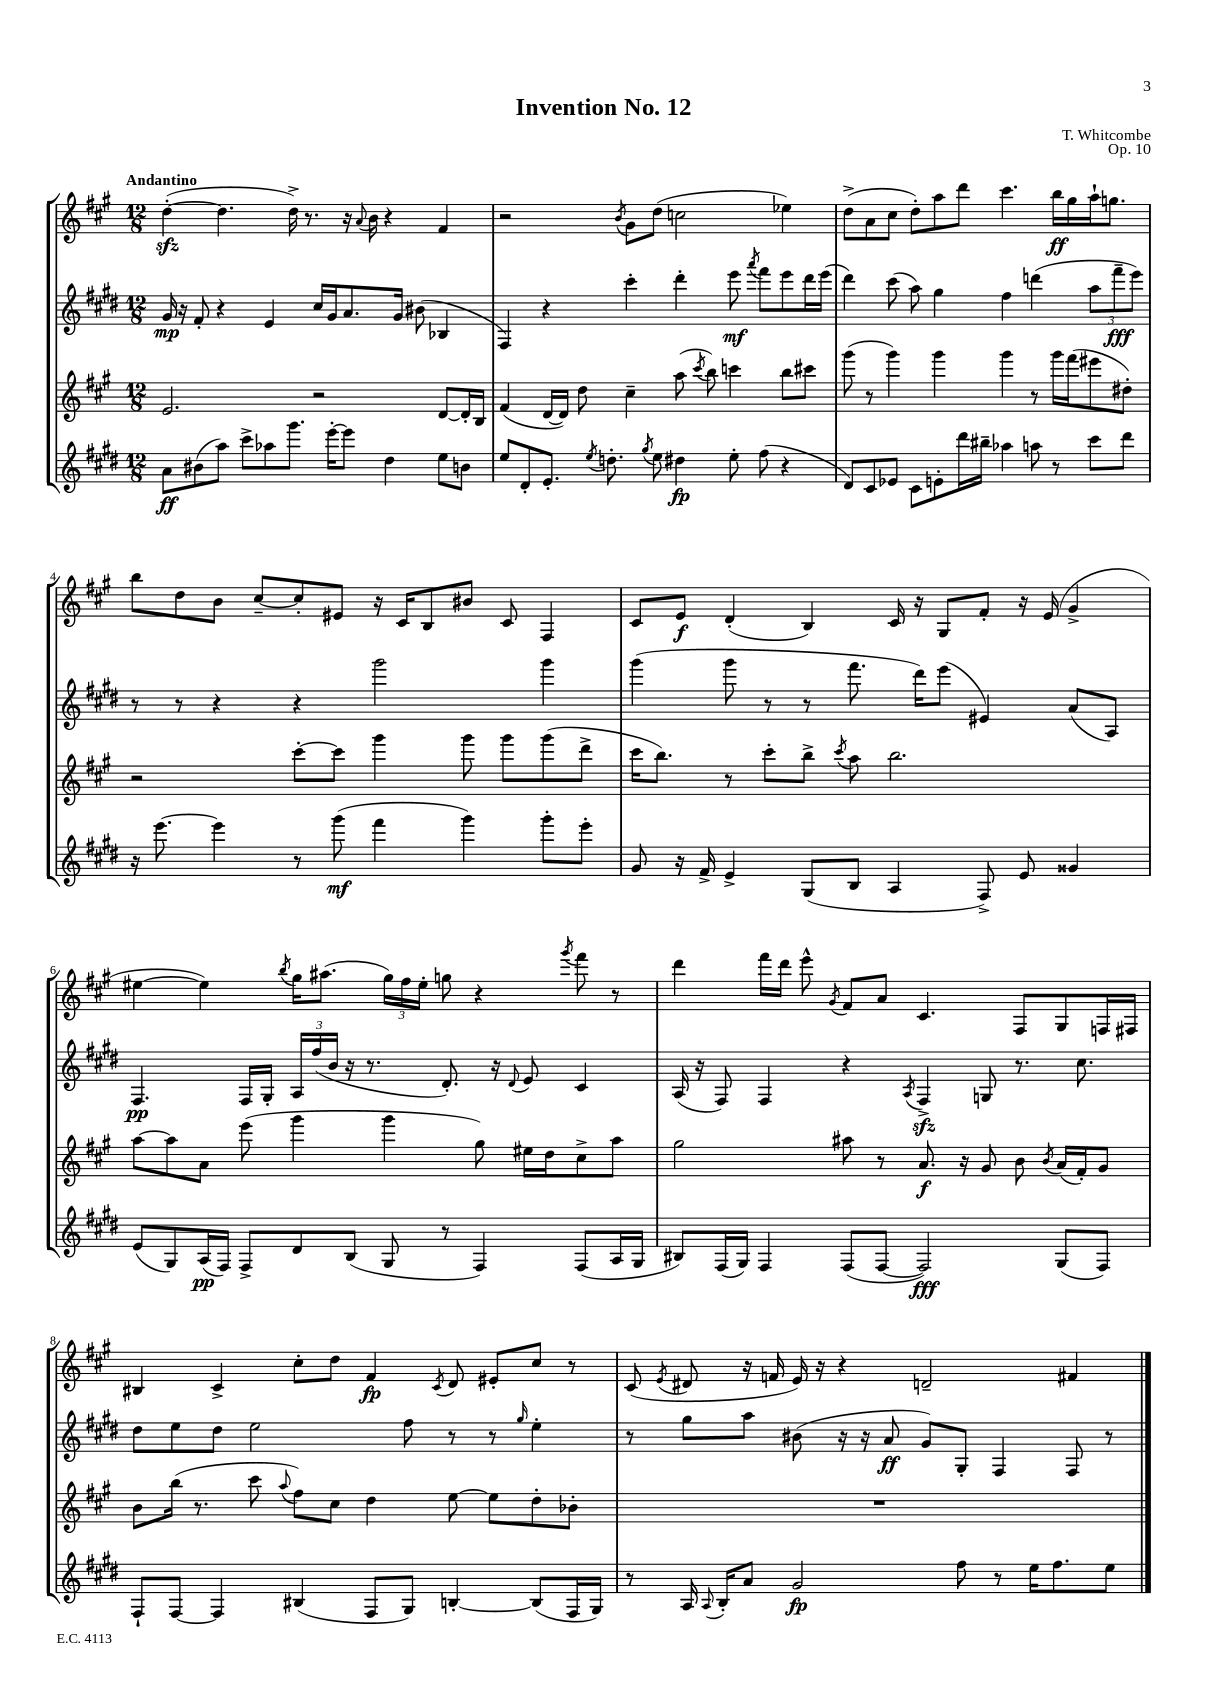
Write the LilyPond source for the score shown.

\header { title = "Invention No. 12" composer = "T. Whitcombe" opus = "Op. 10" }
<<
\new StaffGroup <<
\new Staff = "s0" {
    \clef treble \key a \major \numericTimeSignature \time 12/8 \tempo "Andantino"
    \autoBeamOff d''4~-.\sfz( d''4. d''16->) r8. r16 \appoggiatura { a'8 } b'16 r4 fis'4 |
    r2 \acciaccatura { b'8 } gis'8[ d''8]( c''2 ees''4) |
    d''8[->( a'8 cis''8] d''8[-.) a''8 d'''8] cis'''4. b''16[\ff gis''16 a''16-! g''8.] |
    b''8[ d''8 b'8] cis''8[~-- cis''8-. eis'8] r16 cis'16[ b8 bis'8] cis'8 fis4 |
    cis'8[ e'8]\f d'4-.( b4) cis'16 r16 gis8[ fis'8]-. r16 e'16( gis'4-> |
    eis''4~ eis''4) \acciaccatura { b''8 } gis''16[ ais''8.]( \tuplet 3/2 { gis''16[) fis''16 eis''16]-. } g''8 r4 \acciaccatura { gis'''8 } fis'''8 r8 |
    d'''4 fis'''16[ d'''16] e'''8-^ \acciaccatura { gis'8 } fis'8[ a'8] cis'4. fis8[ gis8 f16 fis16] |
    bis4 cis'4-> cis''8[-. d''8] fis'4\fp \acciaccatura { cis'8 } d'8 eis'8[-. cis''8] r8 |
    cis'8( \acciaccatura { e'8 } dis'8 r16 f'16 e'16) r16 r4 d'2-- fis'4 \bar "|." |
}
\new Staff = "s1" {
    \clef treble \key e \major \numericTimeSignature \time 12/8
    \autoBeamOff gis'16\mp r16 fis'8-. r4 e'4 cis''16[ gis'16 a'8. gis'16] bis'8( bes4 |
    fis4) r4 cis'''4-. dis'''4-. e'''8\mf \acciaccatura { a'''8 } fis'''8[ e'''8 dis'''16 e'''16]( |
    dis'''4) cis'''8( a''8) gis''4 fis''4 d'''4( \tuplet 3/2 { a''8[ fis'''8--\fff e'''8]) } |
    r8 r8 r4 r4 gis'''2 gis'''4 |
    gis'''4( gis'''8 r8 r8 fis'''8. dis'''16[) e'''8]( eis'4) a'8[( a8]) |
    fis4.\pp fis16[ gis16]-. \tuplet 3/2 { a16[ fis''16( b'16] } r16 r8. dis'8.-.) r16 \appoggiatura { dis'8 } e'8 cis'4 |
    a16( r16 fis8) fis4 r4 \acciaccatura { a8 } fis4->\sfz g8 r8. cis''8. |
    dis''8[ e''8 dis''8] e''2 fis''8 r8 r8 \grace { gis''16 } e''4-. |
    r8 gis''8[ a''8] bis'8( r16 r16 a'8\ff gis'8[) gis8]-. fis4 fis8 r8 \bar "|." |
}
\new Staff = "s2" {
    \clef treble \key a \major \numericTimeSignature \time 12/8
    \autoBeamOff e'2. r2 d'8[~ d'16-. b16] |
    fis'4( d'16[~ d'16]) d''8 cis''4-- a''8( \acciaccatura { cis'''8 } b''8) c'''4 b''8[ cis'''8] |
    gis'''8( r8 gis'''4) gis'''4 gis'''4 r8 gis'''16[ fis'''16( eis'''8 dis''8]-.) |
    r2 cis'''8[~-. cis'''8] gis'''4 gis'''8 gis'''8[ gis'''8( d'''8]-> |
    cis'''16[ b''8.]) r8 cis'''8[-. b''8]-> \acciaccatura { cis'''8 } a''8 b''2. |
    a''8[~ a''8 a'8] e'''8( gis'''4 gis'''4 gis''8) eis''16[ d''16 cis''8-> a''8] |
    gis''2 ais''8 r8 a'8.\f r16 gis'8 b'8 \acciaccatura { b'8 } a'16[( fis'16-.) gis'8] |
    b'8[ b''16]( r8. cis'''8 \appoggiatura { a''8 } fis''8[) cis''8] d''4 e''8~ e''8[ d''8-. bes'8]-. |
    R1. \bar "|." |
}
\new Staff = "s3" {
    \clef treble \key e \major \numericTimeSignature \time 12/8
    \autoBeamOff a'8[\ff bis'8( a''8]) cis'''8[-> aes''8 gis'''8.] e'''16[~-. e'''8] dis''4 e''8[ b'8] |
    e''8[ dis'8-. e'8.]-. \acciaccatura { e''8 } d''8.-. \acciaccatura { gis''8 } e''8 dis''4\fp e''8-. fis''8( r4 |
    dis'8[) cis'8 ees'8] cis'8[ e'8-. dis'''16 bis''16]-- aes''4 a''8 r8 cis'''8[ dis'''8] |
    r16 e'''8.~ e'''4 r8 gis'''8\mf( fis'''4 gis'''4) gis'''8[-. e'''8]-. |
    gis'8 r16 fis'16-> e'4-> gis8[( b8] a4 fis8->) e'8 gisis'4 |
    e'8[( gis8) a16\pp( fis16]) fis8[-> dis'8 b8]( gis8 r8 fis4) fis8[( a16 gis16] |
    bis8[) fis16( gis16]) fis4 fis8[( fis8]~ fis2\fff) gis8[( fis8]) |
    fis8[-! fis8]~ fis4 bis4( fis8[ gis8]) b4~-. b8[( fis16 gis16]) |
    r8 a16 \appoggiatura { a8 } b16[-. a'8] gis'2\fp fis''8 r8 e''16[ fis''8. e''8] \bar "|." |
}
>>
>>
